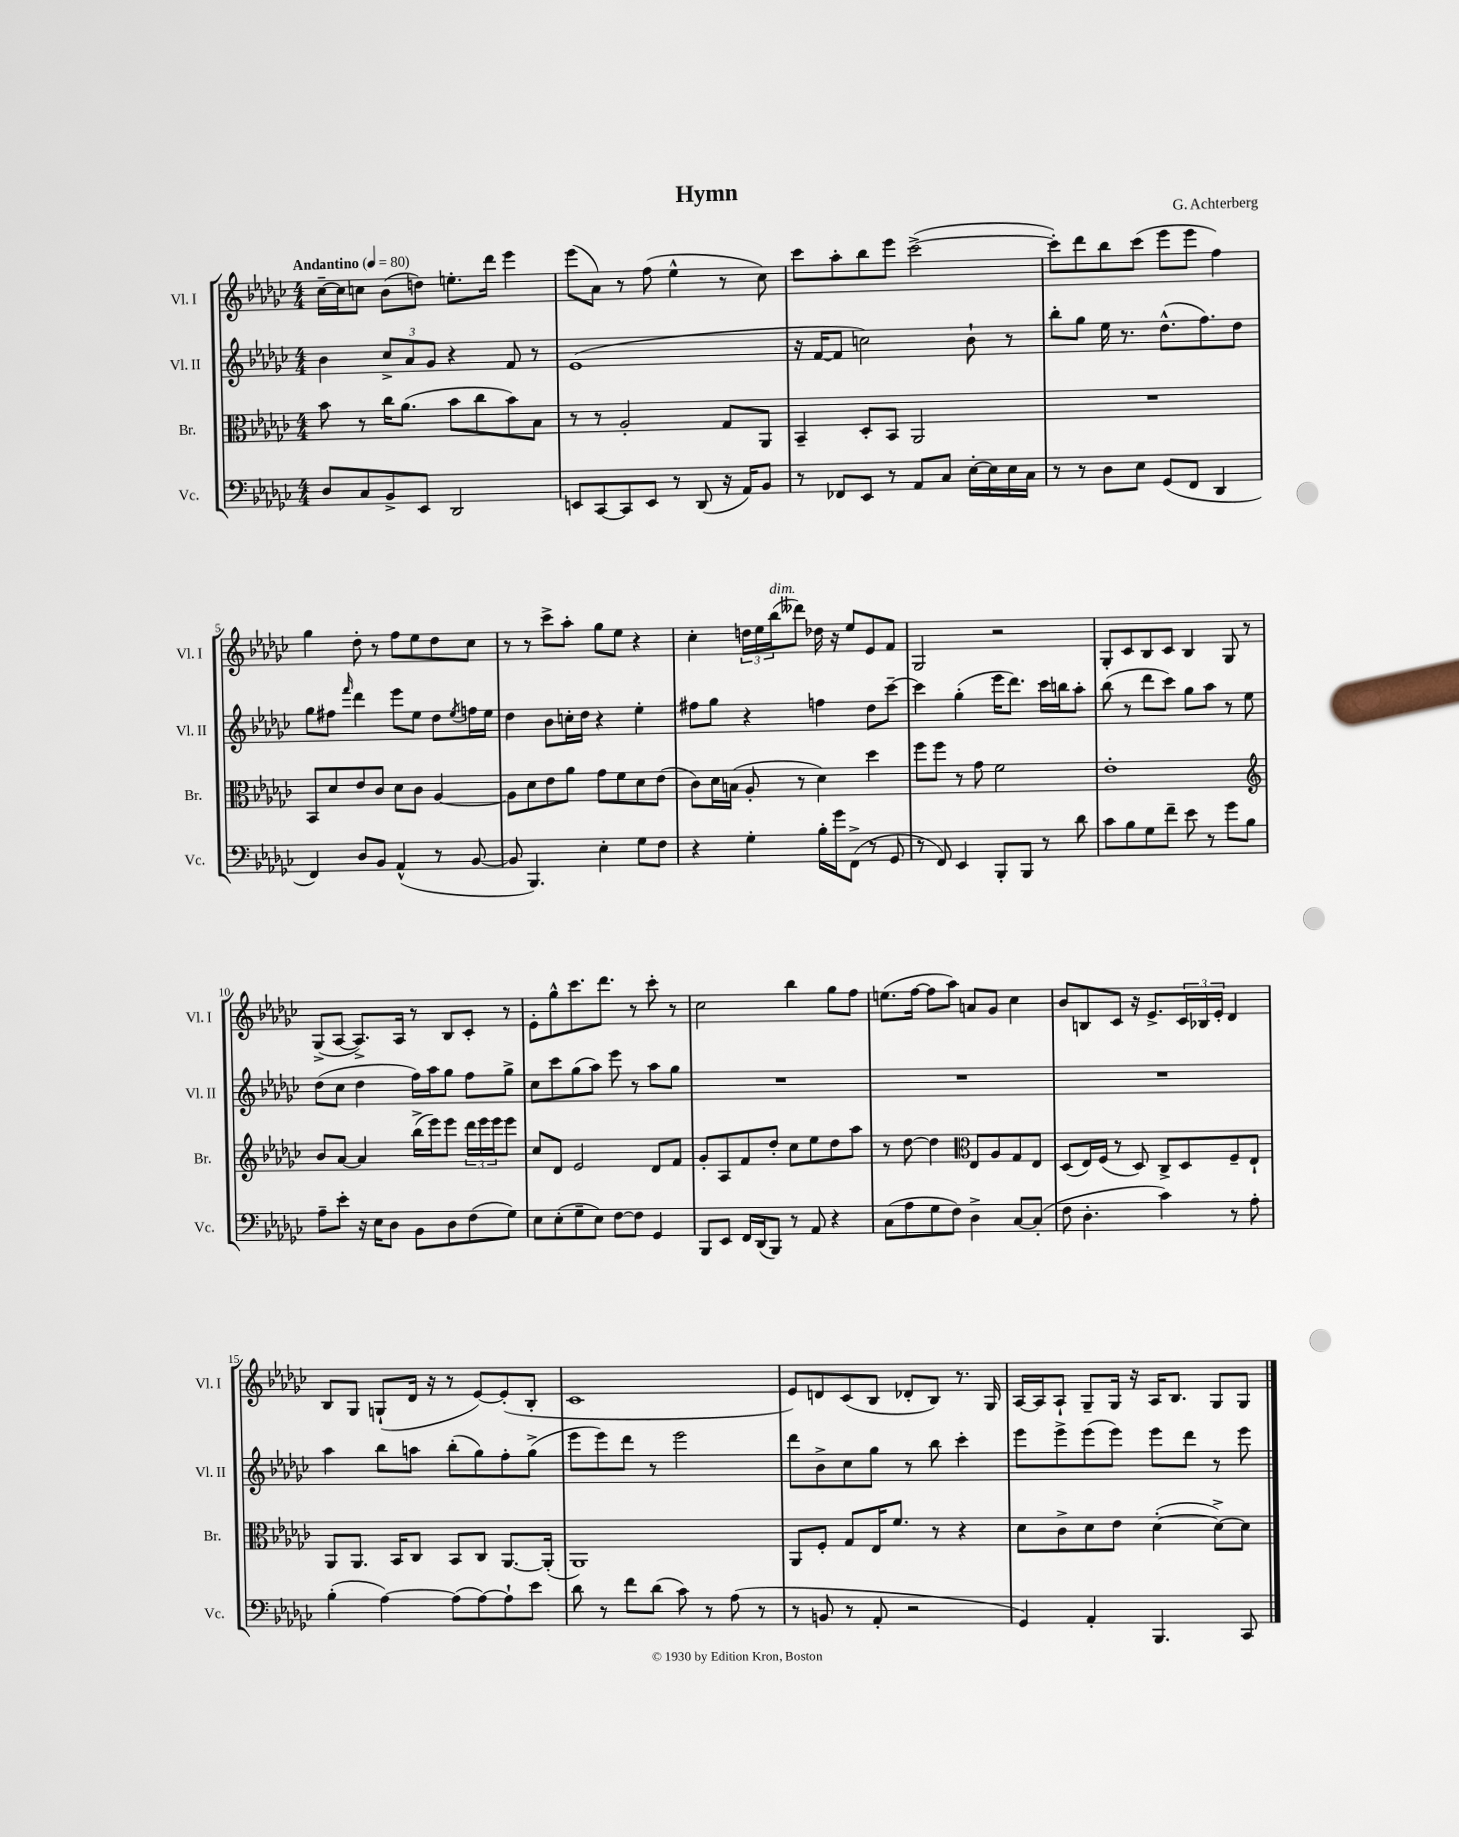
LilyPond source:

\header { title = "Hymn" composer = "G. Achterberg" }
<<
\new StaffGroup <<
\new Staff = "s0" \with { instrumentName = "Vl. I" shortInstrumentName = "Vl. I" } {
    \clef treble \key ges \major \numericTimeSignature \time 4/4 \tempo "Andantino" 4 = 80
    ces''16~-- ces''16 c''8 bes'8( d''8) e''8.-. des'''16 ees'''4 |
    ees'''8( aes'8) r8 f''8( ees''4-^ r8 ces''8) |
    ces'''8 aes''8-. bes''8 ees'''8 ces'''2~->( |
    ces'''8-.) des'''8 bes''8 ces'''8( ees'''8 ees'''8 f''4) |
    ges''4 des''8-. r8 f''8 ees''8 des''8 ces''8 |
    r8 r8 ces'''8-> aes''8-. ges''8 ees''8 r4 |
    ces''4-. \tuplet 3/2 { d''16 ees''16 bes''16^\markup { \italic "dim." }( } deses'''8) des''16 r16 ees''8 ees'8 f'8 |
    ges2 r2 |
    ges8-. ces'8 bes8 ces'8 bes4 ges8 r8 |
    ges8->( aes8~ aes8.->) aes16 r8 bes8 ces'8-. r8 |
    ees'8-. ges''8-^ ces'''8. des'''8. r8 ces'''8-. r8 |
    ces''2 bes''4 ges''8 f''8 |
    e''8.( f''16~ f''8 aes''8) a'8 ges'8 ces''4 |
    bes'8 b8 ces'8 r16 ees'8.-> \tuplet 3/2 { ces'16 bes16 ees'16-. } des'4 |
    bes8 ges8 g8-!( des'16 r16 r8 ees'8~) ees'8-.( bes8-. |
    ces'1 |
    ees'8) d'8 ces'8( bes8 des'8-. bes8) r8. ges16 |
    aes16~ aes16 aes8-! ges8-- ges16 r16 aes16 bes8. ges8 ges8 \bar "|." |
}
\new Staff = "s1" \with { instrumentName = "Vl. II" shortInstrumentName = "Vl. II" } {
    \clef treble \key ges \major \numericTimeSignature \time 4/4
    bes'4 \tuplet 3/2 { ces''8-> aes'8 ges'8 } r4 f'8 r8 |
    ees'1( |
    r16 f'16~ f'8 c''2) bes'8-! r8 |
    bes''8-. ges''8 ees''16 r8. des''8.-^( f''8.) des''8 |
    ges''8 fis''8 \grace { f'''16 } des'''4 ees'''8 ees''8 des''8 \acciaccatura { ees''8 } f''16 ees''16 |
    des''4 bes'8 c''16-. des''16 r4 ees''4-. |
    fis''8 ges''8 r4 f''4 des''8 ces'''8~-- |
    ces'''4 ges''4-.( ees'''16 des'''8.) ces'''16 b''16 aes''8-. |
    bes''8( r8 des'''8 ces'''8) ges''8 aes''8 r8 ees''8 |
    des''8( ces''8 des''4 f''16) aes''16 ges''8 f''8 ges''8-> |
    ces''8 ces'''8 ges''8( aes''8) ees'''8 r8 aes''8 ges''8 |
    R1 |
    R1 |
    R1 |
    aes''4 bes''8 a''8 bes''8-.( ges''8) f''8-. ges''8->( |
    ees'''8 ees'''8) des'''8 r8 ees'''2 |
    des'''8 bes'8-> ces''8 ges''8 r8 bes''8 ces'''4-. |
    ees'''8 ees'''8-> ees'''8( ees'''8) ees'''8 des'''8 r8 ees'''8 \bar "|." |
}
\new Staff = "s2" \with { instrumentName = "Br." shortInstrumentName = "Br." } {
    \clef alto \key ges \major \numericTimeSignature \time 4/4
    bes'8 r8 ces''16 aes'8.( bes'8 ces''8 bes'8) bes8 |
    r8 r8 aes2-. ges8 aes,8 |
    bes,4-- des8-. bes,8 aes,2 |
    R1 |
    bes,8 des'8 ees'8 ces'8 des'8 ces'8 aes4~ |
    aes8 des'8 ees'8 aes'8 ges'8 f'8 des'8 ees'8( |
    ces'8) des'16 b16( aes8-. r8 des'4) des''4 |
    f''8 f''8 r8 ges'8 f'2 |
    ees'1-. |
    \clef treble bes'8 aes'8~ aes'4 bes''16->( ees'''16) ees'''8 \tuplet 3/2 { des'''16 ees'''16 ees'''16 } ees'''8 |
    ces''8 des'8 ees'2 des'8 f'8 |
    ges'8-. aes8 f'8 des''8-. ces''8 ees''8 des''8 aes''8 |
    r8 des''8~ des''4 \clef alto ees8 aes8 ges8 ees8 |
    des8( ees16) f16( r8 des8) ces8-> des8 f8-- ees8-! |
    aes,8 aes,8. bes,16 ces8 bes,8 ces8 aes,8.~ aes,16-.( |
    aes,1) |
    aes,8 f8-. ges8 ees16 f'8. r8 r4 |
    des'8 ces'8-> des'8 ees'8 des'4~-.( des'8~->) des'8 \bar "|." |
}
\new Staff = "s3" \with { instrumentName = "Vc." shortInstrumentName = "Vc." } {
    \clef bass \key ges \major \numericTimeSignature \time 4/4
    des8 ces8 bes,8-> ees,8 des,2 |
    e,8 ces,8~ ces,8 e,8 r8 des,8( r16 aes,16) bes,8 |
    r8 fes,8 ees,8 r8 aes,8 ces8 ees16~-. ees16 ees16 ces16 |
    r8 r8 des8 ees8 ges,8( f,8 des,4 |
    f,4) des8 bes,8 aes,4-^( r8 bes,8~ |
    bes,8 bes,,4.) ees4-. ges8 f8 |
    r4 ges4-. bes16-. ges'16 f,8->( r8 ges,8 |
    r8 f,8) ees,4 bes,,8-. bes,,8 r8 des'8 |
    ces'8 bes8 ges8 f'8-- ees'8 r8 ges'8 bes8 |
    aes8-- ees'8-. r16 ees16 des8 bes,8 des8 f8( ges8) |
    ees8 ees8-.( ges8-- ees8) f8~ f8 ges,4 |
    bes,,8 ees,8 f,16 des,16( bes,,8) r8 aes,8 r4 |
    ces8( aes8 ges8 f8) des4-> ces8~ ces8-.( |
    f8 des4.-. ces'4) r8 aes8-. |
    bes4-.( aes4~) aes8( aes8~) aes8-! ees'8 |
    des'8 r8 f'8 des'8( ces'8) r8 aes8( r8 |
    r8 b,8 r8 aes,8-. r2 |
    ges,4) aes,4-. bes,,4. ces,8 \bar "|." |
}
>>
>>
